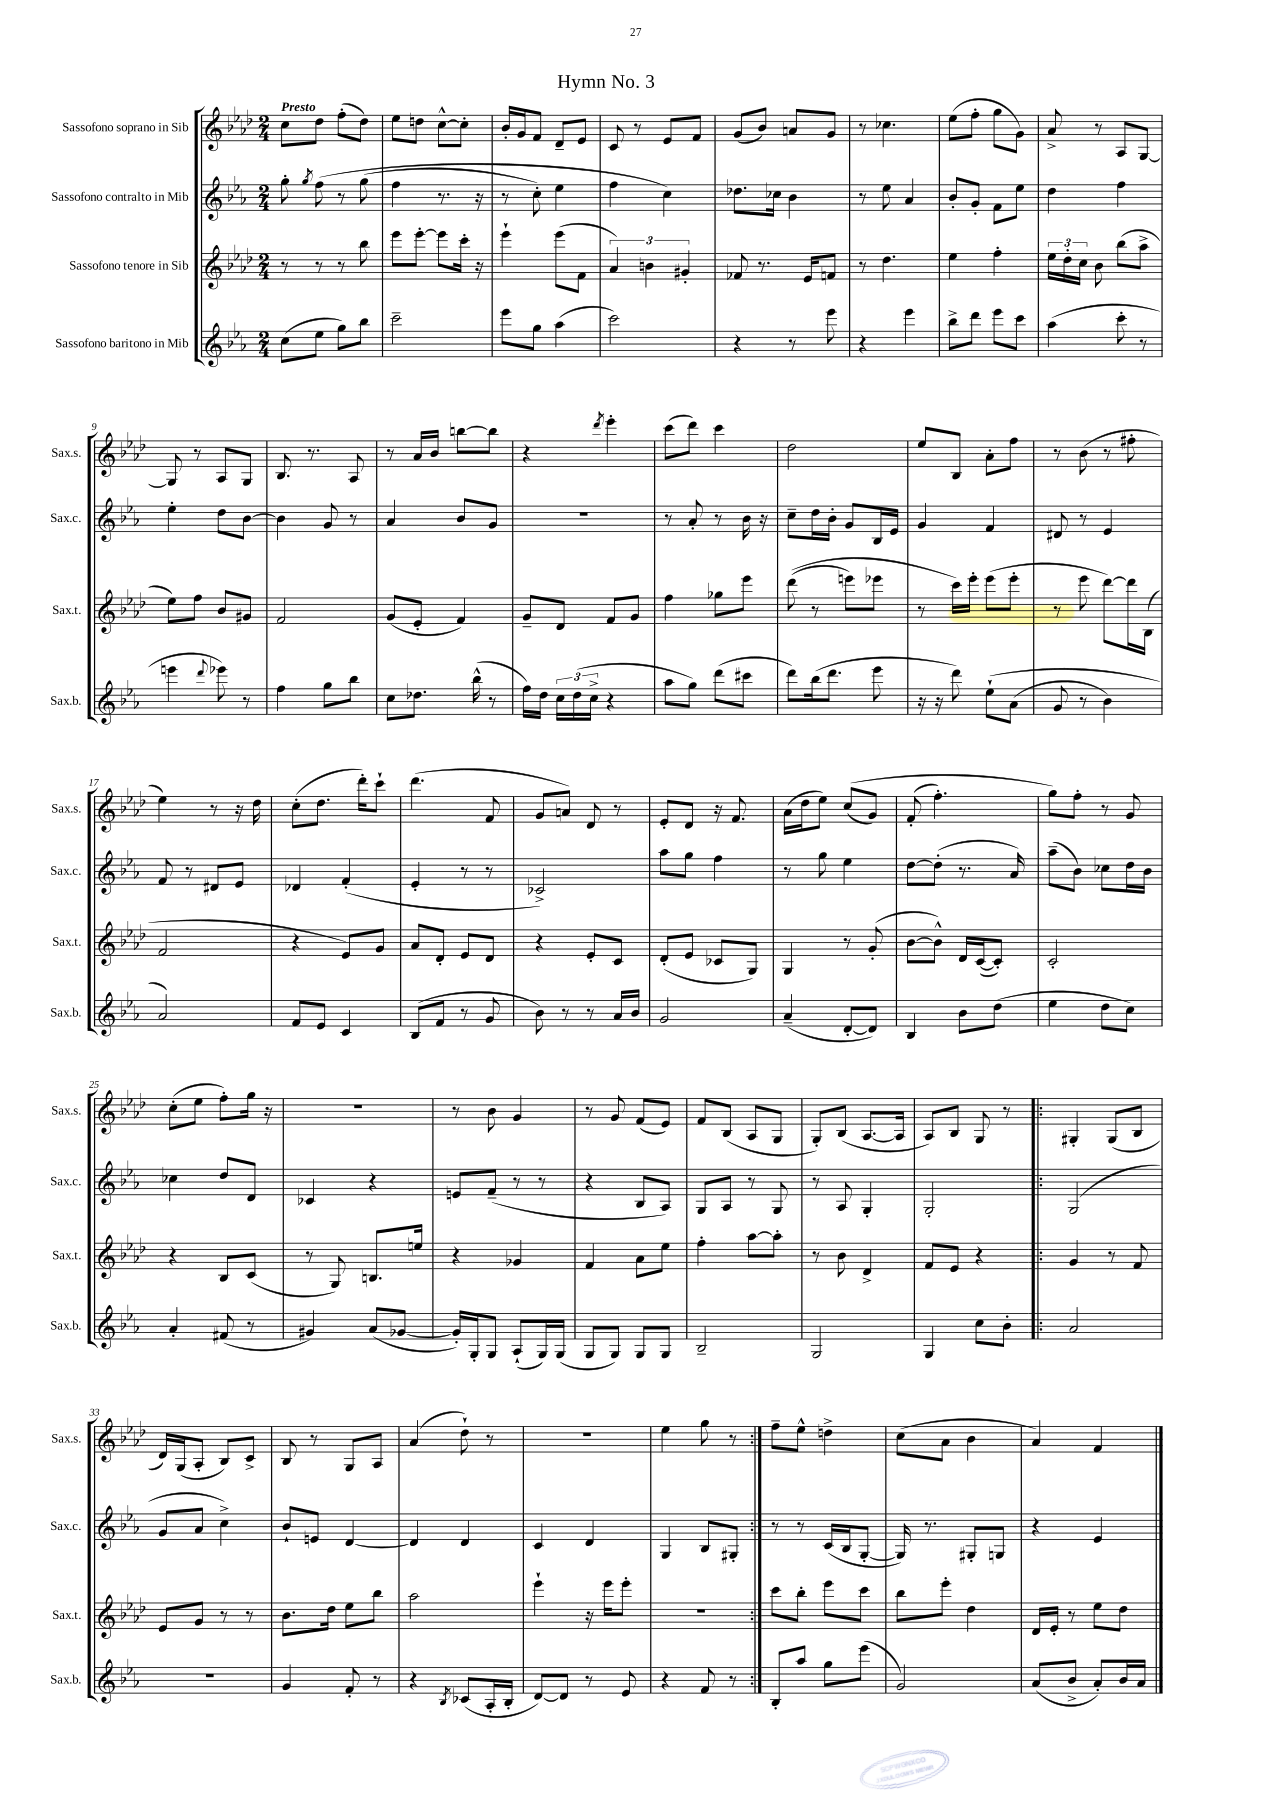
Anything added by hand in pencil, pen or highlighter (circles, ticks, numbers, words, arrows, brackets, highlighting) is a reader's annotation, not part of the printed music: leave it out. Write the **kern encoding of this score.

**kern	**kern	**kern	**kern
*staff4	*staff3	*staff2	*staff1
*clefG2	*clefG2	*clefG2	*clefG2
*k[b-e-a-]	*k[b-e-a-d-]	*k[b-e-a-]	*k[b-e-a-d-]
*M2/4	*M2/4	*M2/4	*M2/4
(8cc\L	8r	8gg'\	8cc\L
.	.	8qgg/	.
8ee-\J	8r	&(8ff\	8dd-\J
8gg\L)	8r	8r	(8ff'\L
8bb-\J	8bb-\	(8gg\	8dd-\J)
=	=	=	=
2ccc~\	8eee-\L	4ff\	8ee-\L
.	[8eee-'\J	.	8dd\J
.	8eee-\]L	8.r	[8cc^^\L
.	16ccc'\Jk	.	8cc'\]J
.	16r	16r	.
=	=	=	=
8eee-\L	4eee-`\	8r	16b-'/LL
.	.	.	16g/J
8gg\J	.	8cc'\)	8f/J
(4aa-\	(8eee-\L	4ee-\	8d-~/L
.	8f\J	.	8e-/J
=	=	=	=
2ccc\)	6a-/)	4ff\	8c/
.	.	.	8r
.	6b\	.	.
.	.	4cc\&)	8e-/L
.	6g#'/	.	.
.	.	.	8f/J
=	=	=	=
4r	8f-/	8.dd-\L	(8g/L
.	8.r	.	8b-/J)
.	.	16cc-\Jk	.
8r	.	4b-\	8a/L
.	16e-/LK	.	.
8eee-\	8f/J	.	8g/J
=	=	=	=
4r	8r	8r	8r
.	4.dd-\	8ee-\	4.cc-\
4eee-\	.	4a-/	.
=	=	=	=
8bb-^\L	4ee-\	8b-'/L	(8ee-\L
8ddd\J	.	8g'/J	8ff'\J
8eee-\L	4ff'\	8f\L	8gg\L
8ccc\J	.	8ee-\J	8g\J)
=	=	=	=
(4aa-\	24ee-\LL	4dd\	8a-^/
.	24dd-'\	.	.
.	24cc\JJ	.	.
.	8b-\	.	8r
8ccc'\	(8bb-\L	4ff\	8A-/L
8r	8aa-^\J	.	[8G/J
=	=	=	=
4eee\	8ee-\L)	4ee-'\	8G/]
.	8ff\J	.	8r
8qqddd/	.	.	.
8eee-\)	8b-/L	8dd\L	8A-/L
8r	8g#/J	[8b-\J	8G/J
=	=	=	=
4ff\	2f/	4b-\]	8.B-/
.	.	.	8.r
8gg\L	.	8g/	.
8bb-\J	.	8r	8A-/
=	=	=	=
8cc\L	(8g/L	4a-/	8r
8.dd-\J	8e-'/J	.	16a-/LL
.	.	.	16b-/JJ
.	4f/)	8b-/L	[8bb\L
(16bb-^^\	.	.	.
8r	.	8g/J	8bb\]J
=	=	=	=
16ff\LL)	8g~/L	2r	4r
16dd\JJ	.	.	.
24cc\LL	8d-/J	.	.
(24dd\	.	.	.
24cc^\JJ	.	.	.
.	.	.	8qddd-/
4r	8f/L	.	4eee-'\
.	8g/J	.	.
=	=	=	=
8aa-\L	4ff\	8r	(8ccc\L
8gg\J)	.	8a-'/	8ddd-\J)
(8ddd\L	8gg-\L	8r	4ccc\
8ccc#\J	8eee-\J	16b-\	.
.	.	16r	.
=	=	=	=
8ddd\L)	&((8ddd-\	8cc~\L	2dd-\
(16bb-\k	8r	16dd\L	.
8.ddd\J	.	16b-'\JJ	.
.	8eee\L)	8g/L	.
8eee-\	8eee-\J	16B-/L	.
.	.	16e-/JJ	.
=	=	=	=
16r	8r	4g/	8ee-/L
16r	.	.	.
8ddd\)	16ccc\LL&)	.	8B-/J
.	16eee-'\JJ	.	.
&(8ee-`\L	(8eee-\L	4f/	8a-'\L
(8a-\J	8eee-'\J	.	8ff\J
=	=	=	=
8g/	8r	8d#/	8r
8r	8eee-\	8r	(8b-\
4b-\)	[8ddd-\L)	4e-/	8r
.	16ddd-\]L	.	8ff#'\
.	(16B-\JJ	.	.
=	=	=	=
2a-/&)	2f/	8f/	4ee-\)
.	.	8r	.
.	.	8d#/L	8r
.	.	8e-/J	16r
.	.	.	16dd-\
=	=	=	=
8f/L	4r	4d-/	(8cc'\L
8e-/J	.	.	8.dd-\J
4c/	8e-/L)	(4f'/	.
.	.	.	16ddd-'\LK)
.	8g/J	.	8ccc`\J
=	=	=	=
(8B-/L	8a-/L	4e-'/	(4.ddd-\
8f/J	8d-'/J	.	.
8r	8e-/L	8r	.
8g/	8d-/J	8r	8f/
=	=	=	=
8b-\)	4r	2c-^/)	8g/L
8r	.	.	8a/J)
8r	8e-'/L	.	8d-/
16a-/LL	8c/J	.	8r
16b-/JJ	.	.	.
=	=	=	=
2g/	(8d-'/L	8aa-\L	8e-'/L
.	8e-/J	8gg\J	8d-/J
.	8c-/L	4ff\	16r
.	.	.	8.f/
.	8G/J)	.	.
=	=	=	=
(4a-~/	4G/	8r	(16a-\LL
.	.	.	16dd-\J
.	.	8gg\	8ee-\J)
[8d'/L	8r	4ee-\	&((8cc/L
8d/]J)	(8g'/	.	8g/J)
=	=	=	=
4B-/	[8b-\L	[8dd\L	(8f'/
.	8b-^^\]J)	(8dd'\]J	4.ff'\)
8b-\L	16d-/LL	8.r	.
.	([16c/J	.	.
(8dd\J	8c'/]J)	.	.
.	.	16a-/)	.
=	=	=	=
4ee-\	2c'/	(8aa-~\L	8gg\L&)
.	.	8b-\J)	8ff'\J
8dd\L	.	8cc-\L	8r
8cc\J)	.	16dd\L	8g/
.	.	16b-\JJ	.
=	=	=	=
4a-'/	4r	4cc-\	(8cc'\L
.	.	.	8ee-\J
(8f#/	8B-/L	8dd/L	8ff'\L)
8r	(8c/J	8d/J	16gg\Jk
.	.	.	16r
=	=	=	=
4g#/)	8r	4c-/	2r
.	8G/)	.	.
(8a-/L	8.B/L	4r	.
[8g-/J	.	.	.
.	16ee/Jk	.	.
=	=	=	=
16g-'/]LL)	4r	8e/L	8r
16G'/J	.	.	.
8G/J	.	(8f~/J	8b-\
(8A-`/L	4g-/	8r	4g/
16G/L)	.	8r	.
(16G/JJ	.	.	.
=	=	=	=
8G/L	4f/	4r	8r
8G/J)	.	.	8g/
8G/L	8a-\L	8B-/L	(8f/L
8G/J	8ee-\J	8A-/J)	8e-/J)
=	=	=	=
2B-~/	4ff'\	8G/L	8f/L
.	.	8A-/J	(8B-/J
.	[8aa-\L	8r	8A-/L
.	8aa-'\]J	8G/	8G/J
=	=	=	=
2G/	8r	8r	8G'/L)
.	8b-\	8A-/	(8B-/J
.	4d-^/	4G'/	[8.A-/L
.	.	.	16A-/]Jk
=	=	=	=
4G/	8f/L	2G'/	8A-/L)
.	8e-/J	.	8B-/J
8cc\L	4r	.	8G/
8b-'\J	.	.	8r
=!|:	=!|:	=!|:	=!|:
2a-/	4g/	(2G/	4G#'/
.	8r	.	(8G#/L
.	8f/	.	8B-/J
=	=	=	=
2r	8e-/L	8g/L	16d-/LL)
.	.	.	(16G/J
.	8g/J	8a-/J	8A-'/J
.	8r	4cc^\)	8B-/L)
.	8r	.	8c^/J
=	=	=	=
4g/	8.b-\L	8b-`/L	8B-/
.	.	8e/J	8r
.	16dd-\Jk	.	.
8f'/	8ee-\L	[4d/	8G/L
8r	8bb-\J	.	8A-/J
=	=	=	=
4r	2aa-\	4d/]	(4a-/
8qB-/	.	.	.
(8c-/L	.	4d/	8dd-`\)
16A-'/L	.	.	8r
16B-'/JJ	.	.	.
=	=	=	=
[8d/L)	4eee-`\	4c/	2r
8d/]J	.	.	.
8r	16r	4d/	.
.	16eee-\LK	.	.
8e-/	8eee-'\J	.	.
=	=	=	=
4r	2r	4G/	4ee-\
8f/	.	8B-/L	8gg\
8r	.	8G#'/J	8r
=:|!	=:|!	=:|!	=:|!
8B-'/L	8ccc\L	8r	8ff~\L
8aa-/J	8bb-'\J	8r	8ee-^^\J
8gg\L	8eee-\L	(16c/LL	4dd^\
.	.	16B-/J	.
(8eee-\J	8ccc\J	[8G'/J	.
=	=	=	=
2g/)	8bb-\L	16G/])	(8cc\L
.	.	8.r	.
.	8eee-'\J	.	8a-\J
.	4dd-\	8G#'/L	4b-\
.	.	8G/J	.
=	=	=	=
(8a-/L	16d-/LL	4r	4a-/)
.	16e-'/JJ	.	.
8b-^/J	8r	.	.
8a-'/L)	8ee-\L	4e-/	4f/
16b-/L	8dd-\J	.	.
16a-/JJ	.	.	.
==	==	==	==
*-	*-	*-	*-
